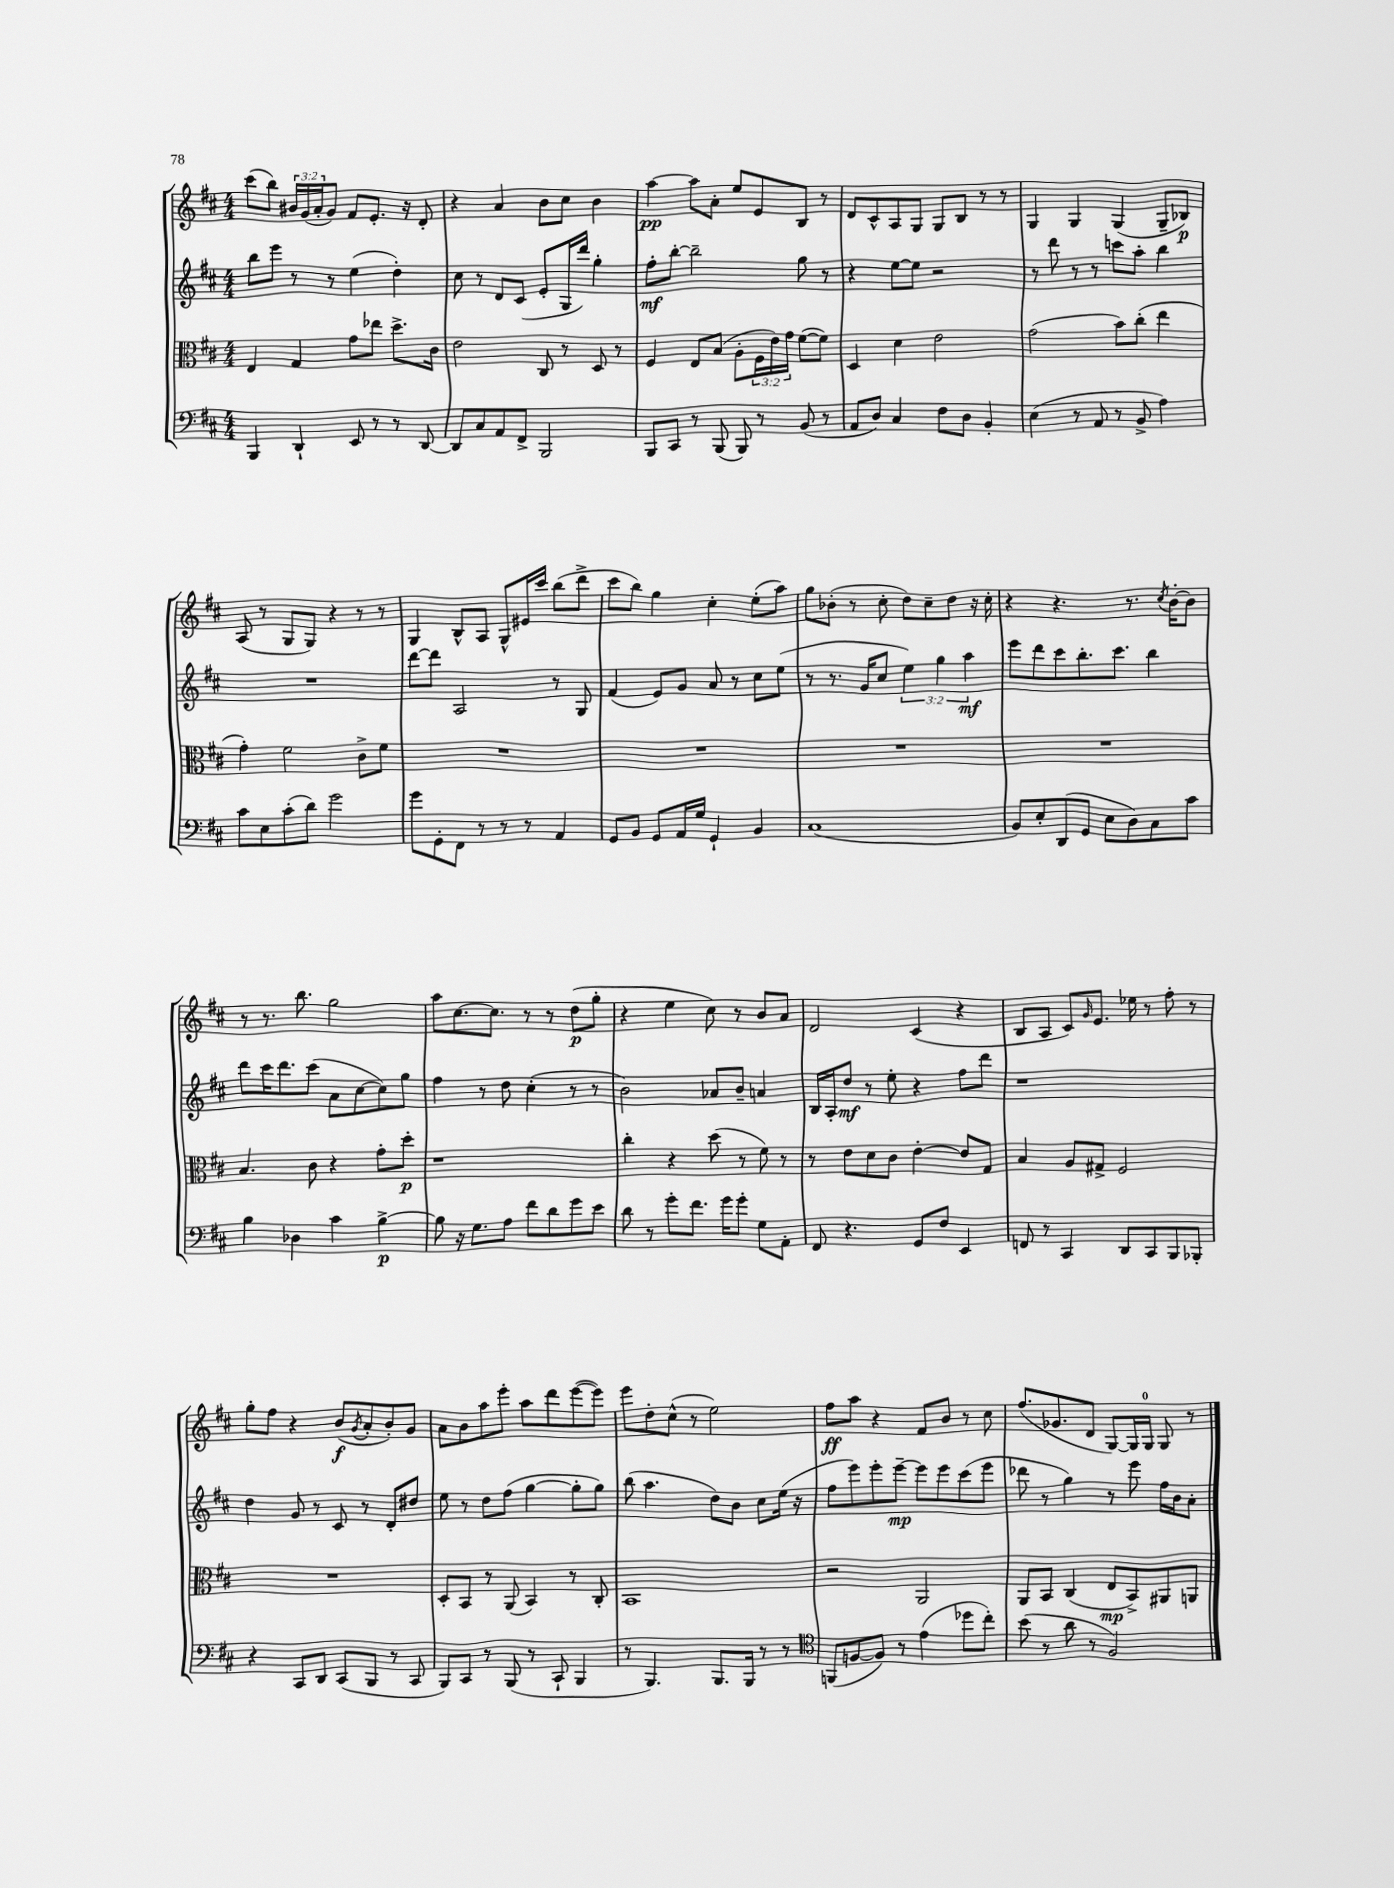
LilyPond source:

<<
\new StaffGroup <<
\new Staff = "s0" {
    \clef treble \key d \major \numericTimeSignature \time 4/4 \override Staff.TupletNumber.text = #tuplet-number::calc-fraction-text
    cis'''8( b''8) \tuplet 3/2 { bis'16 g'16( a'16-. } g'8) fis'8 e'8.-. r16 d'8-. |
    r4 a'4 b'8 cis''8 b'4 |
    a''4~\pp a''8 a'8-. e''8 e'8 b8 r8 |
    d'8 cis'8-^ a8 g8 g8 b8 r8 r8 |
    g4 g4 g4( g8-- bes8\p) |
    a8( r8 g8 g8) r4 r8 r8 |
    g4 b8-^ a8 g8-^ eis'16 cis'''16 b''8( d'''8-> |
    cis'''8 b''8) g''4 cis''4-. e''8-.( a''8) |
    g''8 bes'8-.( r8 cis''8-. d''8) cis''8-- d''8 r16 cis''16-. |
    r4 r4. r8. \acciaccatura { cis''8 } b'16~-. b'8 |
    r8 r8. b''8. g''2 |
    a''8 cis''8.~ cis''8. r8 r8 d''8\p( g''8-. |
    r4 e''4 cis''8) r8 b'8 a'8 |
    d'2 cis'4( r4 |
    b8 a8 cis'8) \grace { g'16 } e'8. ees''16 r8 fis''8-. r8 |
    g''8-. fis''8 r4 b'8\f( \acciaccatura { g'8 } a'8-. b'8-.) g'8 |
    a'8 b'8 a''8 e'''8-. a''8 d'''8 e'''8~( e'''8) |
    e'''8 d''8-. cis''8-^( r8 e''2) |
    fis''8\ff a''8 r4 fis'8 b'8 r8 cis''8 |
    fis''8.( ges'8. d'8 g8~) g16 g16-0 g8 r8 \bar "|." |
}
\new Staff = "s1" {
    \clef treble \key d \major \numericTimeSignature \time 4/4 \override Staff.TupletNumber.text = #tuplet-number::calc-fraction-text
    b''8 e'''8 r8 r8 e''4( d''4-.) |
    cis''8 r8 d'8 cis'8( e'8-. g16 d'''16) g''4-. |
    fis''8-.\mf b''8~-. b''2-- g''8 r8 |
    r4 e''8~ e''8 r2 |
    r8 d'''8 r8 r8 c'''8 a''8-. b''4 |
    R1 |
    d'''8~ d'''8 a2 r8 g8 |
    fis'4( e'8) g'8 a'8 r8 cis''8 e''8( |
    r8 r8. g'16 cis''8 \tuplet 3/2 { e''4) g''4 a''4\mf } |
    e'''8 d'''8 cis'''8 b''8.-. cis'''8. b''4 |
    d'''8 cis'''16 d'''8. cis'''8( a'8 cis''8~ cis''8) g''8 |
    fis''4 r8 d''8 cis''4-.( r8 r8 |
    b'2) aes'8 b'8-- a'4 |
    b16 a16-. d''8\mf r8 e''8-. r4 fis''8 d'''8 |
    r1 |
    d''4 g'8 r8 cis'8 r8 d'8-. dis''8 |
    e''8 r8 d''8 fis''8( g''4~ g''8-. g''8) |
    b''8( a''4. d''8) b'8 cis''8 e''16( r16 |
    fis''8 e'''8) e'''8-. e'''8~--\mp e'''8 e'''8 cis'''8( e'''8 |
    des'''8 r8 g''4) r8 e'''8 fis''16 b'16 a'8-. \bar "|." |
}
\new Staff = "s2" {
    \clef alto \key d \major \numericTimeSignature \time 4/4 \override Staff.TupletNumber.text = #tuplet-number::calc-fraction-text
    e4 g4 g'8 ees''8 d''8.-> cis'16 |
    e'2 cis8 r8 d8 r8 |
    fis4 e8 b8( a8-. \tuplet 3/2 { fis16 e'16) g'16 } fis'8~( fis'8) |
    d4 d'4 e'2 |
    g'2( b'8) cis''8-.( e''4 |
    g'4-.) fis'2 cis'8-> fis'8 |
    R1 |
    R1 |
    R1 |
    R1 |
    b4. cis'8 r4 g'8-. d''8-.\p |
    r1 |
    cis''4-. r4 d''8( r8 fis'8) r8 |
    r8 e'8 d'8 cis'8 e'4~-. e'8 g8 |
    b4 a8 gis8-> fis2 |
    R1 |
    d8-. b,8 r8 a,8( b,4) r8 cis8-. |
    b,1 |
    r2 a,2 |
    a,8 b,8 cis4( e8\mp b,8->) ais,8 a,8 \bar "|." |
}
\new Staff = "s3" {
    \clef bass \key d \major \numericTimeSignature \time 4/4
    b,,4 d,4-! e,8 r8 r8 d,8~ |
    d,8 cis8 a,8 fis,8-> b,,2 |
    b,,8 cis,8 r8 b,,8( b,,8) r8 b,8( r8 |
    a,8 d8) cis4 fis8 d8 b,4-. |
    e4( r8 a,8 r8 b,8-> a4) |
    cis'8 e8 cis'8-.( d'8) g'2 |
    g'8 g,8-. fis,8 r8 r8 r8 a,4 |
    g,8 b,8 g,8 a,16 g16 g,4-! b,4 |
    cis1( |
    b,8) e8-. d,8( g,8 e8 d8) cis8 cis'8 |
    b4 des4 cis'4 b4~->\p |
    b8 r16 g8. a8 fis'8 d'8 g'8 e'8 |
    d'8 r8 g'8-. fis'8. g'16 g'8-. g8 a,8-. |
    fis,8 r4. g,8 fis8 e,4 |
    f,8 r8 cis,4 d,8 cis,8 b,,8 bes,,8-. |
    r4 cis,8 d,8 cis,8( b,,8 r8 cis,8 |
    b,,8) cis,8 r8 b,,8( r8 cis,8-! b,,4 |
    r8 b,,4.) b,,8. b,,16 r8 r8 |
    \clef tenor f,8( f8~ f8) r8 e'4( des''8 cis''8-.) |
    b'8( r8 a'8 r8 fis2) \bar "|." |
}
>>
>>
\layout { \context { \Score \remove "Bar_number_engraver" } }
